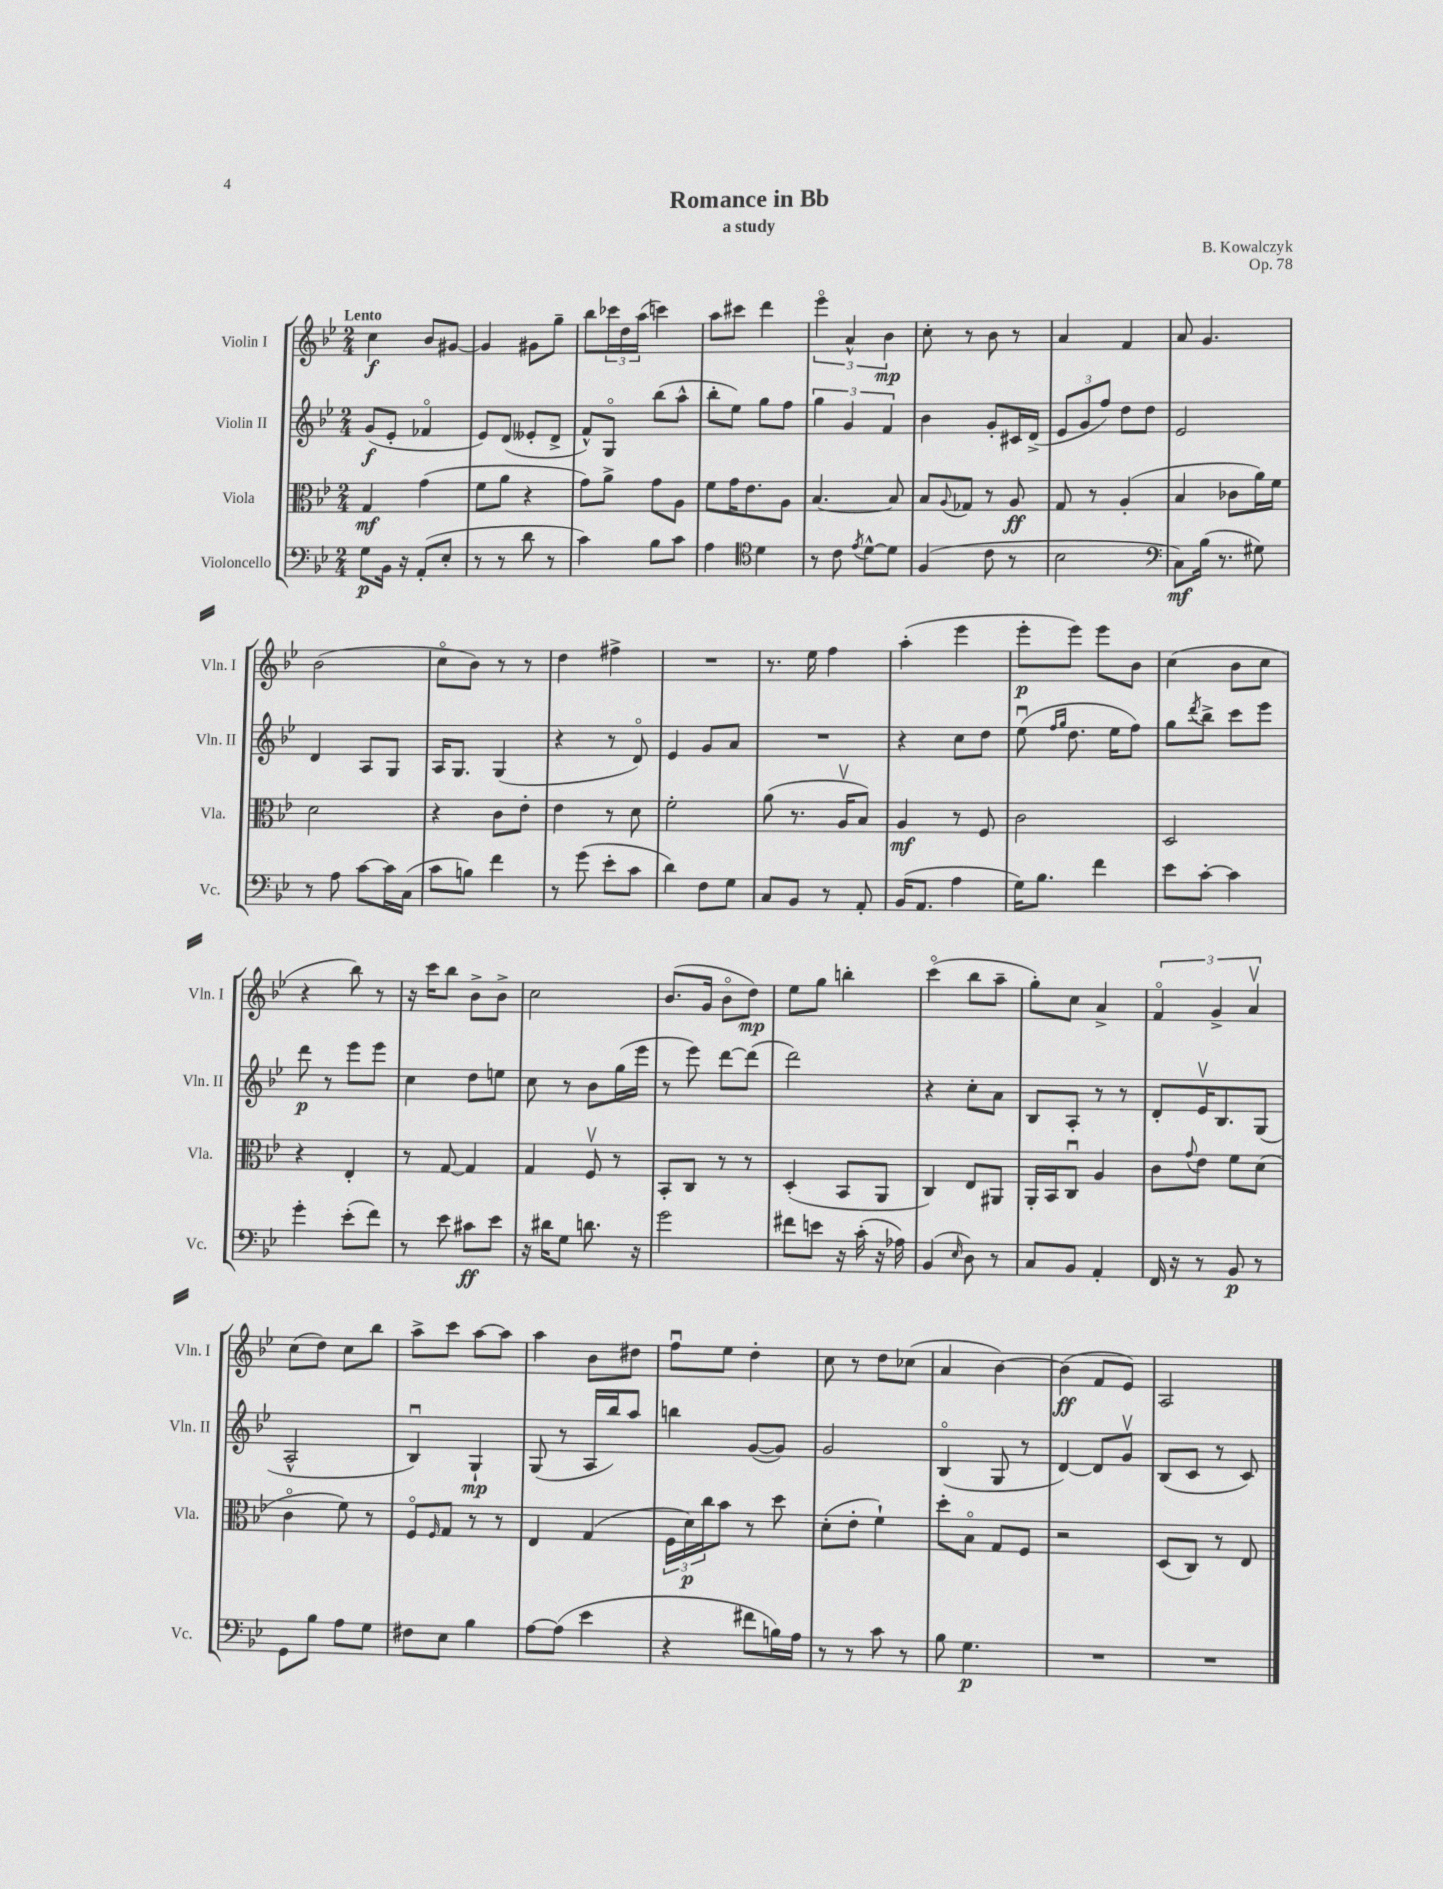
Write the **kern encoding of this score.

**kern	**dynam	**kern	**dynam	**kern	**dynam	**kern	**dynam
*part4	*part4	*part3	*part3	*part2	*part2	*part1	*part1
*staff4	*staff4	*staff3	*staff3	*staff2	*staff2	*staff1	*staff1
*I"Violoncello	*	*I"Viola	*	*I"Violin II	*	*I"Violin I	*
*I'Vc.	*	*I'Vla.	*	*I'Vln. II	*	*I'Vln. I	*
*clefF4	*	*clefC3	*	*clefG2	*	*clefG2	*
*k[b-e-]	*	*k[b-e-]	*	*k[b-e-]	*	*k[b-e-]	*
*M2/4	*	*M2/4	*	*M2/4	*	*M2/4	*
=1	=1	=1	=1	=1	=1	=1	=1
!	!	!	!	!	!	!LO:TX:a:B:t=Lento	!
8G\L	p	4G/	mf	(8g/L	f	4cc\	f
16BB-\Jk	.	.	.	8e-'/J	.	.	.
16r	.	.	.	.	.	.	.
(8AA'/L	.	(4g\	.	4f-X/	.	8b-/L	.
8E-'/J	.	.	.	.	.	[8g#X/J	.
=2	=2	=2	=2	=2	=2	=2	=2
8r	.	8f\L	.	8e-/L)	.	4g#/]	.
8r	.	8a\J	.	(8d/J	.	.	.
8d\	.	4r	.	8e--X'/L	.	8g#X\L	.
8r	.	.	.	8d^/J	.	8gg~\J	.
=3	=3	=3	=3	=3	=3	=3	=3
4c\)	.	8g\L)	.	8f^^/L)	.	8bb-\L	.
.	.	8a^\J	.	8G/J	.	24ccc-X\L	.
.	.	.	.	.	.	24dd\	.
.	.	.	.	.	.	(24aa\JJ	.
8B-\L	.	8g\L	.	(8bb-\L	.	4cccn\)	.
8c\J	.	8A\J	.	8aa^^\J	.	.	.
=4	=4	=4	=4	=4	=4	=4	=4
4A\	.	8f\L	.	8bb-'\L	.	8aa\L	.
.	.	16g\K	.	8ee-\J)	.	8ccc#X\J	.
.	.	8.e-\	.	.	.	.	.
*clefC4	*	*	*	*	*	*	*
4d\	.	.	.	8gg\L	.	4ddd\	.
.	.	8A\J	.	8ff\J	.	.	.
=5	=5	=5	=5	=5	=5	=5	=5
8r	.	[4.B-/	.	6gg\	.	6eee-\	.
8c\	.	.	.	.	.	.	.
.	.	.	.	6g/	.	6a^^/	.
8qe-/	.	.	.	.	.	.	.
[8d^^\L	.	.	.	.	.	.	.
.	.	.	.	6f/	.	6b-\	mp
8d\J]	.	8B-/]	.	.	.	.	.
=6	=6	=6	=6	=6	=6	=6	=6
(4F/	.	8B-/L	.	4b-\	.	8cc'\	.
.	.	8qqA/	.	.	.	.	.
.	.	8G-X/J	.	.	.	8r	.
8c\	.	8r	.	8g'/L	.	8b-\	.
8r	.	8A/	ff	16c#X/L	.	8r	.
.	.	.	.	(16d^/JJ	.	.	.
=7	=7	=7	=7	=7	=7	=7	=7
2B-\	.	8G/	.	12e-/L	.	4a/	.
.	.	.	.	12g/	.	.	.
.	.	8r	.	.	.	.	.
.	.	.	.	12ff/J)	.	.	.
.	.	(4A'/	.	8dd\L	.	4f/	.
.	.	.	.	8dd\J	.	.	.
=8	=8	=8	=8	=8	=8	=8	=8
*clefF4	*	*	*	*	*	*	*
8C\L)	mf	4B-/	.	2e-/	.	8a/	.
(16B-\Jk	.	.	.	.	.	4.g/	.
8.r	.	.	.	.	.	.	.
.	.	8c-X\L	.	.	.	.	.
8G#X\)	.	16a\L)	.	.	.	.	.
.	.	16f\JJ	.	.	.	.	.
!!LO:LB:g=z
=9	=9	=9	=9	=9	=9	=9	=9
8r	.	2d\	.	4d/	.	(2b-\	.
8A\	.	.	.	.	.	.	.
[8c\L	.	.	.	8A/L	.	.	.
16c\L]	.	.	.	8G/J	.	.	.
(16C\JJ	.	.	.	.	.	.	.
=10	=10	=10	=10	=10	=10	=10	=10
8c\L	.	4r	.	16A/KL	.	8cc\L	.
.	.	.	.	8.G/J	.	.	.
8Bn\J)	.	.	.	.	.	8b-\J)	.
4f\	.	8c\L	.	(4G/	.	8r	.
.	.	8e-'\J	.	.	.	8r	.
=11	=11	=11	=11	=11	=11	=11	=11
8r	.	4e-\	.	4r	.	4dd\	.
(8g\	.	.	.	.	.	.	.
8e-'\L	.	8r	.	8r	.	4ff#X^\	.
8c\J	.	8d\	.	8d/)	.	.	.
=12	=12	=12	=12	=12	=12	=12	=12
4d\)	.	2f'\	.	4e-/	.	2r	.
8F\L	.	.	.	8g/L	.	.	.
8G\J	.	.	.	8a/J	.	.	.
=13	=13	=13	=13	=13	=13	=13	=13
8C/L	.	(8a\	.	2r	.	8.r	.
8BB-/J	.	8.r	.	.	.	.	.
.	.	.	.	.	.	16ee-\	.
8r	.	.	.	.	.	4ff\	.
.	.	16Av/KL	.	.	.	.	.
8AA'/	.	8B-/J)	.	.	.	.	.
=14	=14	=14	=14	=14	=14	=14	=14
(16BB-/KL	.	4A/	mf	4r	.	(4aa'\	.
8.AA/J	.	.	.	.	.	.	.
4A\	.	8r	.	8cc\L	.	4eee-\	.
.	.	8F/	.	8dd\J	.	.	.
=15	=15	=15	=15	=15	=15	=15	=15
16G\KL)	.	2c\	.	(8ee-u\	.	8eee-'\L	p
8.B-\J	.	.	.	.	.	.	.
.	.	.	.	16qqff/LL	.	.	.
.	.	.	.	16qqgg/JJ	.	.	.
.	.	.	.	8.dd\	.	8eee-\J)	.
4f\	.	.	.	.	.	8eee-\L	.
.	.	.	.	16ee-\KL	.	.	.
.	.	.	.	8ff\J)	.	8b-\J	.
=16	=16	=16	=16	=16	=16	=16	=16
8e-\L	.	2D/	.	8gg\L	.	(4cc\	.
.	.	.	.	8qddd/	.	.	.
[8c'\J	.	.	.	8bb-^\J	.	.	.
4c\]	.	.	.	8ccc\L	.	8b-\L	.
.	.	.	.	8eee-\J	.	8cc\J	.
!!LO:LB:g=z
=17	=17	=17	=17	=17	=17	=17	=17
4g'\	.	4r	.	8ddd\	p	4r	.
.	.	.	.	8r	.	.	.
(8e-'\L	.	4E-'/	.	8eee-\L	.	8bb-\)	.
8f\J)	.	.	.	8eee-\J	.	8r	.
=18	=18	=18	=18	=18	=18	=18	=18
8r	.	8r	.	4cc\	.	16r	.
.	.	.	.	.	.	16ccc\KL	.
8e-\	.	[8G/	.	.	.	8bb-\J	.
8c#X\L	ff	4G/]	.	8dd\L	.	8b-^\L	.
8e-\J	.	.	.	8een\J	.	8b-^\J	.
=19	=19	=19	=19	=19	=19	=19	=19
16r	.	4G/	.	8cc\	.	2cc\	.
16d#X\KL	.	.	.	.	.	.	.
8G\J	.	.	.	8r	.	.	.
8.dn\	.	8Fv/	.	8b-\L	.	.	.
.	.	8r	.	(16gg\L	.	.	.
16r	.	.	.	16eee-\JJ	.	.	.
=20	=20	=20	=20	=20	=20	=20	=20
2g\	.	8BB-'/L	.	8r	.	(8.b-/L	.
.	.	8C/J	.	8eee-\)	.	.	.
.	.	.	.	.	.	16g/Jk	.
.	.	8r	.	[8ddd\L	.	8b-\L	.
.	.	8r	.	(8ddd\J]	.	8dd\J)	mp
=21	=21	=21	=21	=21	=21	=21	=21
8f#X\L	.	(4D'/	.	2ddd\)	.	8ee-\L	.
8en\J	.	.	.	.	.	8gg\J	.
16r	.	8BB-/L	.	.	.	4bbn'\	.
(16c'\	.	.	.	.	.	.	.
16r	.	8AA/J	.	.	.	.	.
16A-X\)	.	.	.	.	.	.	.
=22	=22	=22	=22	=22	=22	=22	=22
(4BB-/	.	4C/)	.	4r	.	(4ccc\	.
16qqE-/	.	.	.	.	.	.	.
8D\)	.	8E-/L	.	8cc'\L	.	8bb-\L	.
8r	.	8AA#X/J	.	8a\J	.	8aa~\J	.
=23	=23	=23	=23	=23	=23	=23	=23
8C/L	.	16AA'/LL	.	8B-/L	.	8gg'\L)	.
.	.	16BB-/J	.	.	.	.	.
8BB-/J	.	8Cu/J	.	8A'/J	.	8cc\J	.
4AA'/	.	4A/	.	8r	.	4a^/	.
.	.	.	.	8r	.	.	.
=24	=24	=24	=24	=24	=24	=24	=24
16FF/	.	8c\L	.	8d'/L	.	6f/	.
16r	.	.	.	.	.	.	.
.	.	8qqg/	.	.	.	.	.
8r	.	8e-\J	.	16e-v/K	.	.	.
.	.	.	.	.	.	6g^/	.
.	.	.	.	8.B-/	.	.	.
8BB-/	p	8f\L	.	.	.	.	.
.	.	.	.	.	.	6av/	.
8r	.	(8d\J	.	(8G/J	.	.	.
!!LO:LB:g=z
=25	=25	=25	=25	=25	=25	=25	=25
8GG\L	.	4c\	.	2A^^/	.	(8cc\L	.
8B-\J	.	.	.	.	.	8dd\J)	.
8A\L	.	8f\)	.	.	.	8cc\L	.
8G\J	.	8r	.	.	.	8bb-\J	.
=26	=26	=26	=26	=26	=26	=26	=26
8F#X\L	.	8F/L	.	4B-u/)	.	8aa^\L	.
.	.	16qqF/	.	.	.	.	.
8E-\J	.	8G/J	.	.	.	8ccc\J	.
4B-\	.	8r	.	4G`/	mp	[8aa\L	.
.	.	8r	.	.	.	8aa\J]	.
=27	=27	=27	=27	=27	=27	=27	=27
[8A\L	.	4E-/	.	(8G/	.	4aa\	.
(8A\J]	.	.	.	8r	.	.	.
4e-\	.	(4G/	.	16A/LL	.	8b-\L	.
.	.	.	.	16bb-/J)	.	.	.
.	.	.	.	8aa/J	.	8dd#X\J	.
=28	=28	=28	=28	=28	=28	=28	=28
4r	.	24F\LL	.	4bbn\	.	8ffu\L	.
.	.	24d\)	p	.	.	.	.
.	.	24cc\J	.	.	.	.	.
.	.	8b-\J	.	.	.	8ee-\J	.
8f#X\L	.	8r	.	([8g/L	.	4dd'\	.
16Bn\L)	.	8dd\	.	8g/J])	.	.	.
16A\JJ	.	.	.	.	.	.	.
=29	=29	=29	=29	=29	=29	=29	=29
8r	.	(8d'\L	.	2g/	.	8cc\	.
8r	.	8e-'\J	.	.	.	8r	.
8c\	.	4f`\)	.	.	.	8dd\L	.
8r	.	.	.	.	.	(8cc-X\J	.
=30	=30	=30	=30	=30	=30	=30	=30
8B-\	.	8dd'\L	.	(4B-/	.	4a/	.
4.G\	p	8B-\J	.	.	.	.	.
.	.	8G/L	.	8G/	.	[4b-\)	.
.	.	8F/J	.	8r	.	.	.
=31	=31	=31	=31	=31	=31	=31	=31
2r	.	2r	.	[4d/)	.	(4b-\]	ff
.	.	.	.	8d/L]	.	8f/L	.
.	.	.	.	8gv/J	.	8e-/J)	.
=32	=32	=32	=32	=32	=32	=32	=32
2r	.	(8D/L	.	(8B-/L	.	2A/	.
.	.	8C/J)	.	8c/J	.	.	.
.	.	8r	.	8r	.	.	.
.	.	8E-/	.	8c/)	.	.	.
==	==	==	==	==	==	==	==
*-	*-	*-	*-	*-	*-	*-	*-
